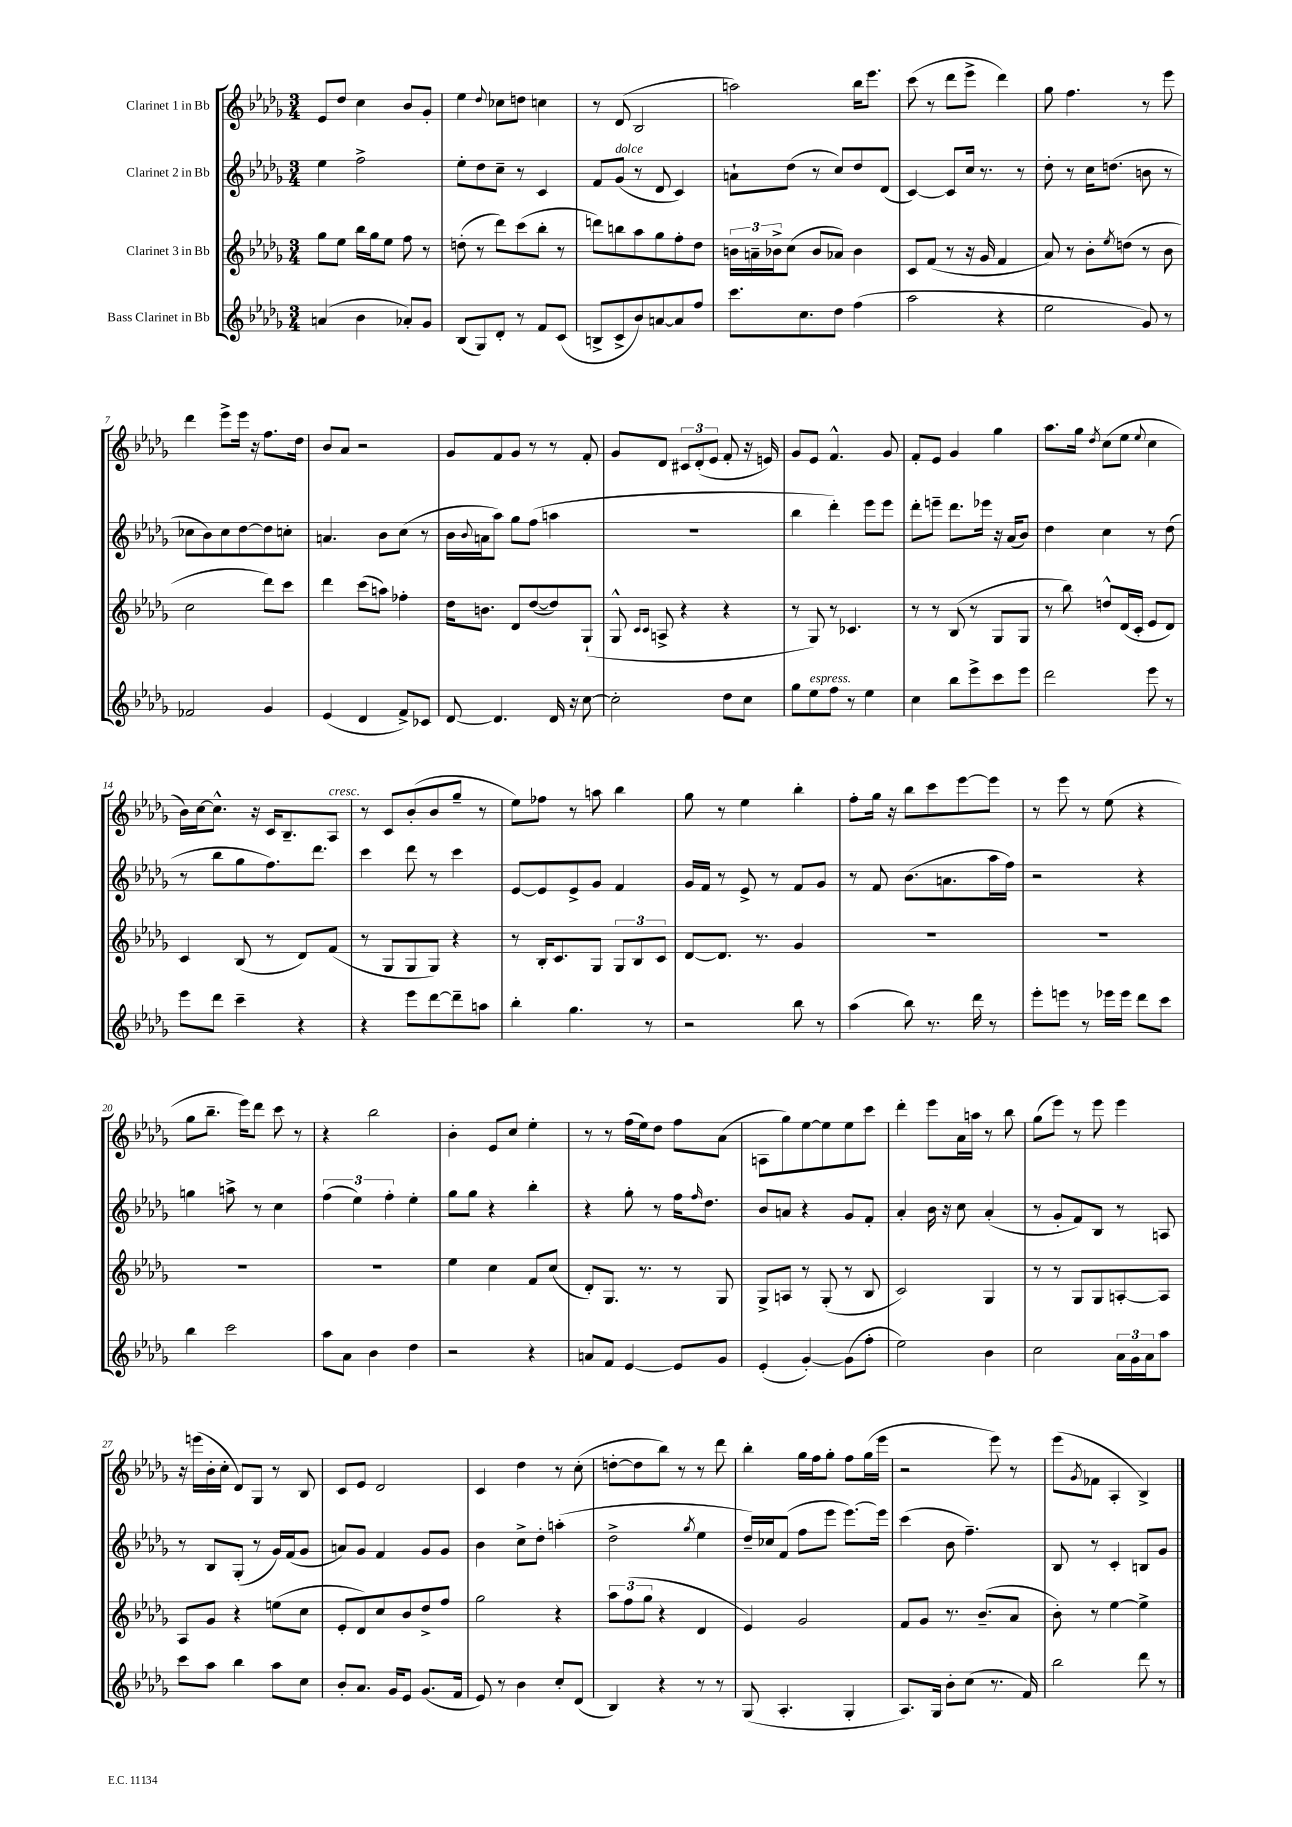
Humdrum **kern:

**kern	**kern	**kern	**kern
*staff4	*staff3	*staff2	*staff1
*clefG2	*clefG2	*clefG2	*clefG2
*k[b-e-a-d-g-]	*k[b-e-a-d-g-]	*k[b-e-a-d-g-]	*k[b-e-a-d-g-]
*M3/4	*M3/4	*M3/4	*M3/4
(4a	8gg-	4ee-	8e-
.	8ee-	.	8dd-
4b-	16bb-	2ff^	4cc
.	16gg-	.	.
.	8ee-	.	.
8a-')	8ff	.	8b-
8g-	8r	.	8g-'
=	=	=	=
(8B-	(8dd'	8ee-'	4ee-
8G-)	8r	8dd-	.
.	.	.	8qqdd-
8d-'	8ddd-)	8cc~	8cc-
8r	(8ccc	8r	8dd
8f	8bb-'	4c	4cc
(8c	8r	.	.
=	=	=	=
8B^	8ddd)	8f	8r
8c^	8bb	(8g-	(8d-
8b-)	8aa-	8r	2B-
[8a	8gg-	8d-	.
8a]	8ff'	4c)	.
8ff	8dd-	.	.
=	=	=	=
8.ccc	24b	8a`	2aa)
.	24a~	.	.
.	24b-^	.	.
.	(8cc	(8dd-	.
8.cc	.	.	.
.	8b-	8r	.
8dd-	8a-)	8cc)	.
(4ff	4b-	8dd-	16bb-
.	.	.	8.eee-
.	.	(8d-	.
=	=	=	=
2aa-	8c	[4c)	(8ccc
.	(8f	.	8r
.	8r	8c]	8ddd-
.	16r	16cc	8eee-^
.	16g-	8.r	.
4r	4f	.	4ddd-)
.	.	8r	.
=	=	=	=
2ee-	8a-)	8dd-'	8gg-
.	8r	8r	4.ff
.	8b-'	16cc	.
.	.	(8.dd	.
.	8qee-	.	.
.	(8dd	.	.
8g-)	8r	8b	8r
8r	8b-	8r	8eee-
=	=	=	=
2f-	2cc	8cc-	4ddd-
.	.	8b-)	.
.	.	8cc-	8eee-^
.	.	[8dd-	16eee-
.	.	.	16r
4g-	8ddd-)	8dd-]	8.ff
.	8ccc	8cc'	.
.	.	.	16dd-
=	=	=	=
(4e-	4ddd-	4.a	8b-
.	.	.	8a-
4d-	(8ccc	.	2r
.	8aa)	8b-	.
8f^)	4ff-'	(8cc	.
8c-	.	8r	.
=	=	=	=
[8d-	16dd-	16b-	8g-
.	.	8qqb-	.
.	8.b	16a	.
4.d-]	.	8aa-)	8f
.	8d-	8gg-	8g-
.	([8dd-	(8ff	8r
16d-	8dd-])	4aa	8r
16r	.	.	.
[8cc	(8G-`	.	8f'
=	=	=	=
2cc']	8G-^^	2.r	8g-
.	16qqc	.	.
.	16qqc	.	.
.	8A^	.	8d-
.	4r	.	12c#
.	.	.	(12d-'
.	.	.	12e-
8dd-	4r	.	8f'
8cc	.	.	16r
.	.	.	16e)
=	=	=	=
8gg-	8r	4bb-	8g-
8ee-	8G-)	.	8e-
8ff	8r	4ddd-')	4.f^^
8r	4.c-	.	.
4ee-	.	8eee-	.
.	.	8eee-	8g-
=	=	=	=
4cc	8r	8ddd-'	8f'
.	8r	8eee~	8e-
8bb-	(8B-	8.ddd-	4g-
8eee-^	8r	.	.
.	.	16eee-	.
8ccc	8G-	16r	4gg-
.	.	(16a-	.
8eee-	8G-	8b-)	.
=	=	=	=
2ddd-	8r	4dd-	8.aa-
.	8bb-)	.	.
.	.	.	16gg-
.	.	.	8qdd-
.	8dd^^	4cc	(8cc
.	(16d-	.	8ee-
.	16c'	.	.
.	.	.	8qqee-
8eee-	8e-	8r	4cc
8r	8d-)	(8dd-	.
=	=	=	=
8eee-	4c	8r	16b-)
.	.	.	[16cc
8ddd-	.	8bb-	8.cc^^]
4ccc~	(8B-	8gg-	.
.	.	.	16r
.	8r	8.ff)	16c
.	.	.	8.B-~
4r	8d-)	.	.
.	.	8.ddd-	.
.	(8f	.	8A-
=	=	=	=
4r	8r	4ccc	8r
.	8G-	.	8c
8eee-	8G-	8ddd-	(8b-'
[8ddd-	8G-)	8r	8b-
8ddd-~]	4r	4ccc	8gg-~
8aa	.	.	8r
=	=	=	=
4bb-'	8r	[8e-	8ee-)
.	16B-'	8e-]	8ff-
.	8.c	.	.
4.gg-	.	8e-^	8r
.	8G-	8g-	8aa
.	12G-	4f	4bb-
.	12B-	.	.
8r	.	.	.
.	12c	.	.
=	=	=	=
2r	[8d-	16g-	8gg-
.	.	16f	.
.	8.d-]	8r	8r
.	.	8e-^	4ee-
.	8.r	.	.
.	.	8r	.
8bb-	4g-	8f	4bb-'
8r	.	8g-	.
=	=	=	=
(4aa-	2.r	8r	8ff'
.	.	8f	16gg-
.	.	.	16r
8bb-)	.	(8.b-	8bb-
8.r	.	.	8ccc
.	.	8.a	.
.	.	.	[8eee-
16ddd-	.	.	.
8r	.	16aa-	8eee-]
.	.	16ff)	.
=	=	=	=
8eee-'	2.r	2r	8r
8eee	.	.	8eee-
8r	.	.	8r
16eee-	.	.	(8ee-
16eee-	.	.	.
8ddd-	.	4r	4r
8ccc	.	.	.
=	=	=	=
4bb-	2.r	4gg	8gg-
.	.	.	8.bb-~
2ccc	.	8aa^	.
.	.	.	16eee-)
.	.	8r	8ddd-
.	.	4cc	8ccc
.	.	.	8r
=	=	=	=
8aa-	2.r	(6ff	4r
8a-	.	.	.
.	.	6ee-)	.
4b-	.	.	2bb-
.	.	6ff'	.
4dd-	.	4ee-'	.
=	=	=	=
2r	4ee-	8gg-	4b-'
.	.	8gg-	.
.	4cc	4r	8e-
.	.	.	8cc
4r	8f	4bb-'	4ee-'
.	(8cc	.	.
=	=	=	=
8a	8d-')	4r	8r
8f	8.G-	.	8r
[4e-	.	8gg-'	(16ff
.	8.r	.	16ee-)
.	.	8r	8dd-
8e-]	8r	16ff	8ff
.	.	16qqff	.
.	.	8.dd-	.
8g-	8G-	.	(8a-
=	=	=	=
(4e-'	8G-^	8b-	8A
.	8A	8a	8gg-)
[4g-')	8r	4r	[8ee-
.	(8G-'	.	8ee-]
(8g-]	8r	8g-	8ee-
8ff'	8B-	8f'	8ccc
=	=	=	=
2ee-)	2c)	4a-'	4ddd-'
.	.	16b-	8eee-
.	.	16r	.
.	.	8cc	16a-
.	.	.	16aa
4b-	4G-	(4a-'	8r
.	.	.	8bb-
=	=	=	=
2cc	8r	8r	(8gg-
.	8r	8g-'	8eee-)
.	8G-	8f)	8r
.	8G-	8B-	8eee-
24a-	[8A'	8r	4eee-
24g-	.	.	.
24a-	.	.	.
8aa-	8A]	8A	.
=	=	=	=
8ccc	8A-	8r	16r
.	.	.	(16eee
8aa-	8g-	8B-	16b-'
.	.	.	16cc'
4bb-	4r	(8G-'	8d-)
.	.	8r	8G-
8aa-	(8ee	16g-)	8r
.	.	(16f	.
8cc	8cc	8g-	8B-
=	=	=	=
8b-'	8e-'	8a)	8c
8.a-	8d-)	8g-	8e-
.	8cc	4f	2d-
16g-	.	.	.
8e-	8b-	.	.
(8.g-	8dd-^	8g-	.
.	8ff	8g-	.
16f	.	.	.
=	=	=	=
8e-)	2gg-	4b-	4c
8r	.	.	.
4b-	.	8cc^	4dd-
.	.	8dd-'	.
8cc'	4r	(4aa'	8r
(8d-	.	.	(8cc'
=	=	=	=
4B-)	12aa-	2dd-^	[8dd'
.	(12ff	.	.
.	.	.	8dd]
.	12gg-	.	.
4r	4r	.	8bb-)
.	.	.	8r
.	.	8qgg-	.
8r	4d-	4ee-	8r
8r	.	.	8ddd-
=	=	=	=
(8G-	4e-)	16dd-~)	4bb-'
.	.	16cc-	.
4.A-'	.	(8f	.
.	2g-	8ff	16gg-
.	.	.	16ff
.	.	8eee-	8gg-'
4G-'	.	[8.eee-)	8ff
.	.	.	(16gg-
.	.	16eee-]	16eee-
=	=	=	=
8.A-)	8f	(4ccc	2r
.	8g-	.	.
16G-	.	.	.
8b-'	8.r	8b-	.
(8cc	.	4.ff~)	.
.	(8.b-~	.	.
8.r	.	.	8eee-)
.	8a-	.	8r
16f)	.	.	.
=	=	=	=
2bb-	8b-')	8B-	(8eee-
.	.	.	8qg-
.	8r	8r	8f-
.	[4ee-	4c'	4A-'
8ddd-	4ee-^]	8B	4B-^)
8r	.	8g-	.
==	==	==	==
*-	*-	*-	*-
